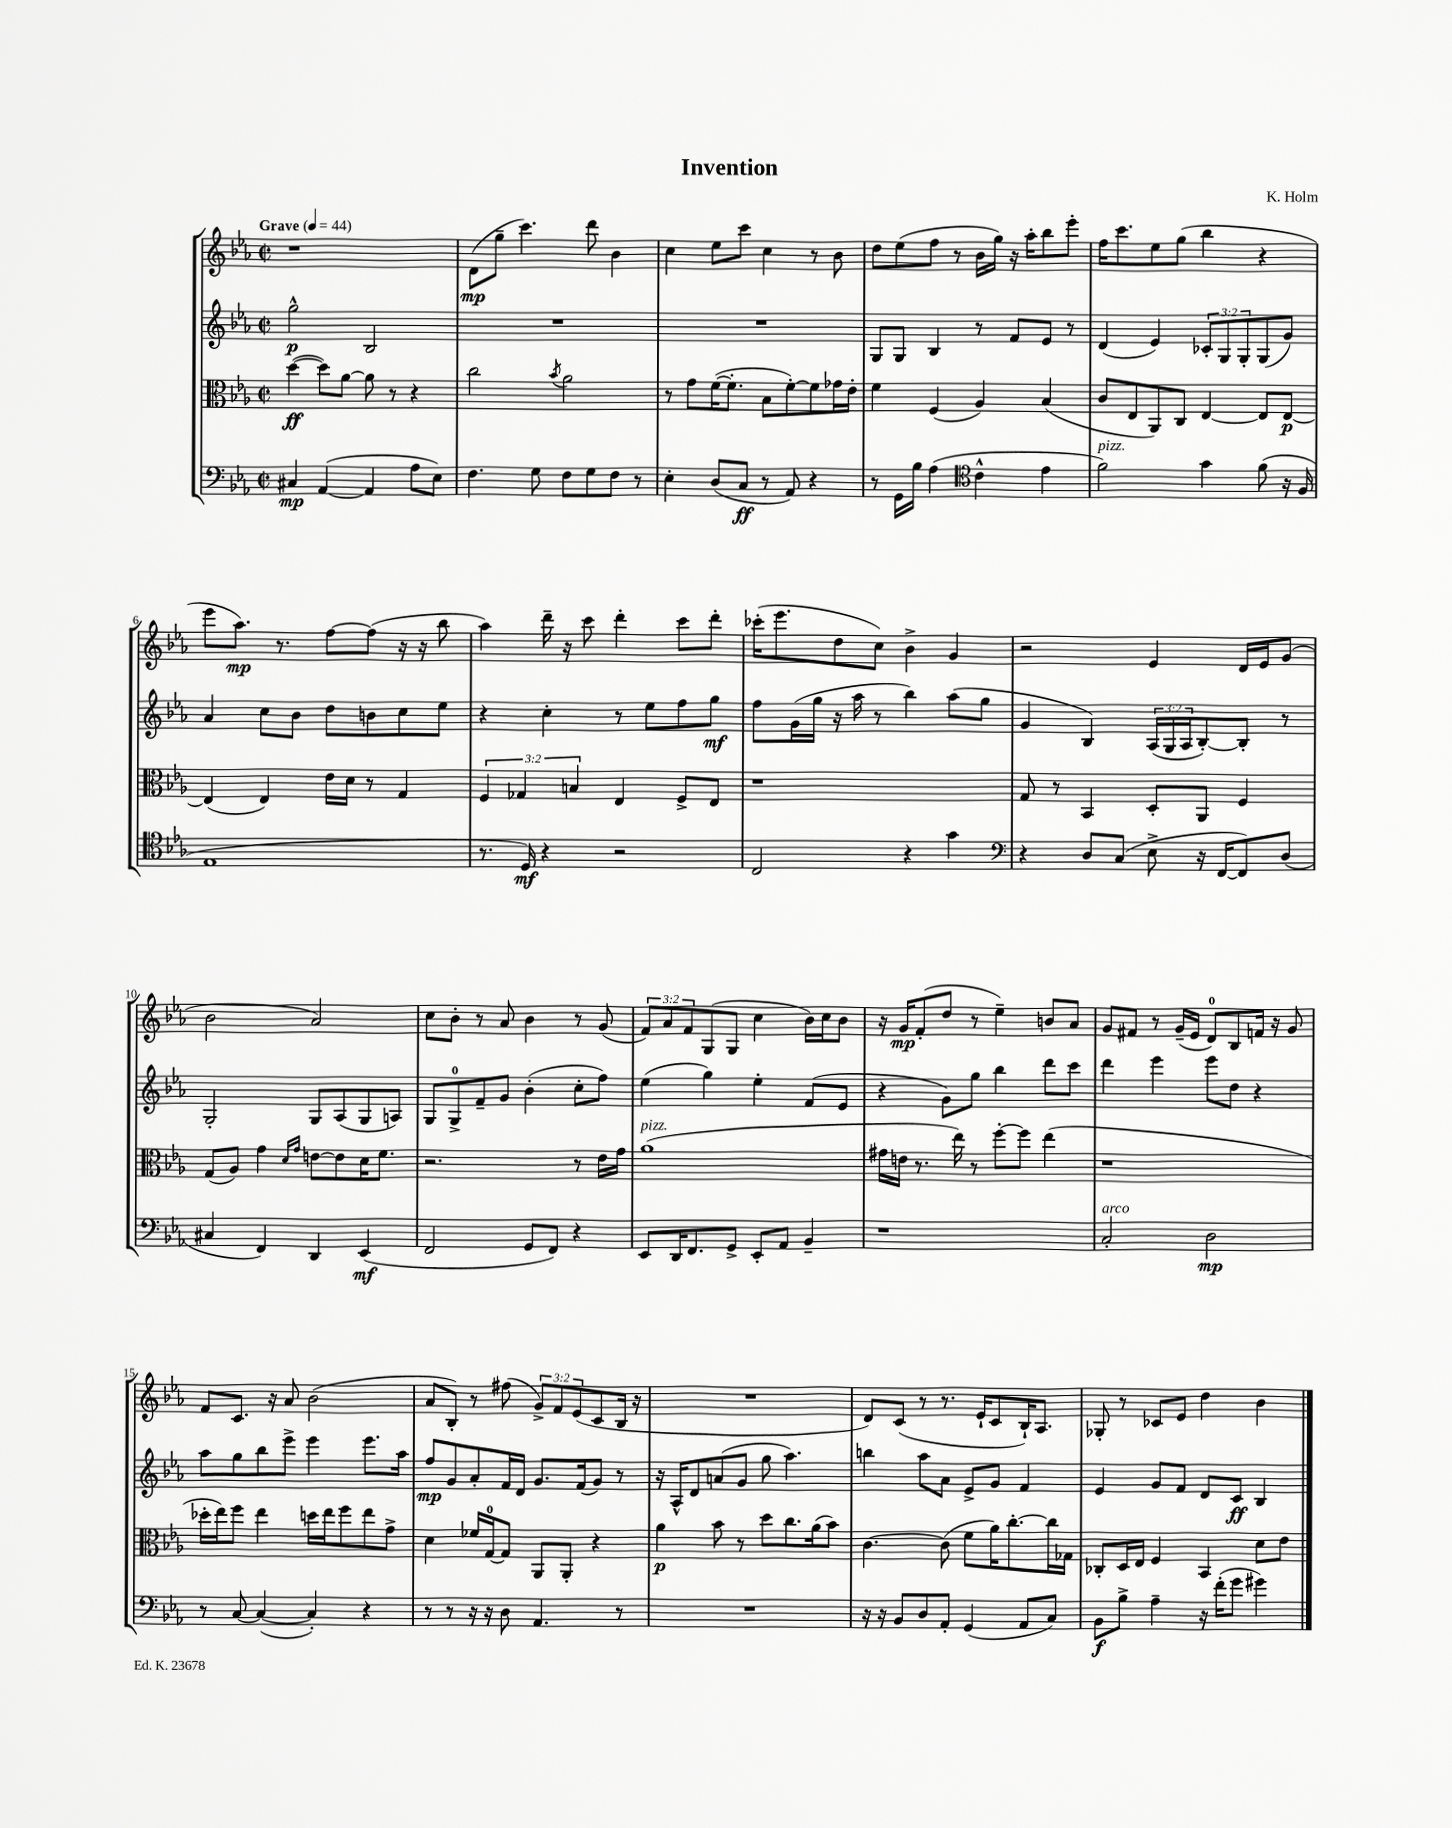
\header { title = "Invention" composer = "K. Holm" }
<<
\new StaffGroup <<
\new Staff = "s0" {
    \clef treble \key ees \major \defaultTimeSignature \time 2/2 \override Staff.TupletNumber.text = #tuplet-number::calc-fraction-text \tempo "Grave" 4 = 44
    r1 |
    d'8\mp( g''8-- c'''4.) d'''8 bes'4 |
    c''4 ees''8 c'''8 c''4 r8 bes'8 |
    d''8 ees''8( f''8 r8 bes'16 g''16) r16 aes''16-. bes''8 ees'''8-. |
    f''16 c'''8. ees''8 g''8( bes''4 r4 |
    ees'''8 aes''8.\mp) r8. f''8~ f''8( r16 r16 bes''8 |
    aes''4) d'''16-- r16 c'''8 d'''4-. c'''8 d'''8-. |
    ces'''16-.( ees'''8. d''8 c''8) bes'4-> g'4 |
    r2 ees'4 d'16 ees'16 g'8( |
    bes'2 aes'2) |
    c''8 bes'8-. r8 aes'8 bes'4 r8 g'8( |
    \tuplet 3/2 { f'8) aes'8 f'8 } g8( g8 c''4 bes'16) c''16 bes'8 |
    r16 g'16\mp f'8-.( d''8 r8 ees''4--) b'8 aes'8 |
    g'8 fis'8 r8 g'16--( ees'16 d'8-0) bes8 f'16 r16 g'8 |
    f'8 c'8. r16 aes'8 bes'2( |
    aes'8 bes8-.) r8 fis''8( \tuplet 3/2 { g'8->) f'8 ees'8( } c'8 bes16 r16 |
    R1 |
    d'8) c'8( r8 r8. ees'16-! c'8 bes16-!) aes8. |
    ges8-. r8 ces'8 ees'8 d''4 bes'4 \bar "|." |
}
\new Staff = "s1" {
    \clef treble \key ees \major \defaultTimeSignature \time 2/2 \override Staff.TupletNumber.text = #tuplet-number::calc-fraction-text
    g''2-^\p bes2 |
    R1 |
    R1 |
    g8 g8 bes4 r8 f'8 ees'8 r8 |
    d'4( ees'4) \tuplet 3/2 { ces'8-. g8 g8-. } g8( g'8) |
    aes'4 c''8 bes'8 d''8 b'8 c''8 ees''8 |
    r4 c''4-. r8 ees''8 f''8 g''8\mf |
    f''8 g'16( g''16 r16 aes''16 r8 bes''4) aes''8( g''8 |
    g'4 bes4) \tuplet 3/2 { aes16( g16 aes16 } bes8~-.) bes8-. r8 |
    g2-. g8 aes8( g8 a8) |
    g8 g8-0-> f'8-- g'8 bes'4-.( c''8-. f''8) |
    ees''4( g''4) ees''4-. f'8( ees'8 |
    r4 g'8) g''8 bes''4 d'''8 c'''8 |
    d'''4 ees'''4 ees'''8 d''8 r4 |
    aes''8 g''8 bes''8 ees'''8-> ees'''4 ees'''8. aes''16 |
    f''8\mp g'8 aes'8-. f'16 d'16 g'8. f'16( g'8) r8 |
    r16 aes16-^ d'8 a'8( g'8 g''8 aes''4.) |
    b''4 aes''8 aes'8 ees'8-> g'8 f'4 |
    ees'4 g'8 f'8 d'8 c'8\ff bes4 \bar "|." |
}
\new Staff = "s2" {
    \clef alto \key ees \major \defaultTimeSignature \time 2/2 \override Staff.TupletNumber.text = #tuplet-number::calc-fraction-text
    d''4~\ff( d''8) aes'8~ aes'8 r8 r4 |
    c''2 \acciaccatura { bes'8 } aes'2 |
    r8 g'8 f'16~( f'8.-. bes8 f'8~-.) f'8 ges'16 ees'16-. |
    f'4 f4( aes4) bes4( |
    c'8 ees8 aes,8) c8 ees4~ ees8 ees8~\p |
    ees4( ees4) ees'16 d'16 r8 g4 |
    \tuplet 3/2 { f4 ges4 b4 } ees4 f8-> ees8 |
    r1 |
    g8 r8 bes,4 d8-. aes,8 f4 |
    g8( aes8) g'4 \grace { d'16 g'16 } e'8~ e'8 d'16 f'8. |
    r2. r8 ees'16 g'16 |
    aes'1^\markup { \italic "pizz." }( |
    gis'16 e'16 r8. ees''16) r8 f''8~-. f''8 ees''4( |
    r1 |
    des''16-. ees''16) f''8 ees''4 d''16 ees''16 f''8 ees''8 g'8-> |
    d'4 fes'16 g16-0~ g8 aes,8 aes,8-. r4 |
    aes'4\p bes'8 r8 d''8 c''8. aes'16( bes'8) |
    c'4.~ c'8( f'8 aes'16) c''8.~-. c''16 ges16 |
    ces8-. d16 ees16 f4 bes,4 d'8 ees'8 \bar "|." |
}
\new Staff = "s3" {
    \clef bass \key ees \major \defaultTimeSignature \time 2/2
    cis4\mp aes,4~( aes,4 aes8 ees8) |
    f4. g8 f8 g8 f8 r8 |
    ees4-. d8( c8\ff r8 aes,8) r4 |
    r8 g,16 bes16 aes4( \clef tenor c'4-^ ees'4 |
    f'2^\markup { \italic "pizz." }) g'4 f'8( r16 f16 |
    ees1 |
    r8. d16\mf) r4 r2 |
    c2 r4 g'4 |
    \clef bass r4 d8 c8( ees8-> r16 f,16~ f,8) d8( |
    cis4 f,4) d,4 ees,4\mf( |
    f,2 g,8 f,8) r4 |
    ees,8 d,16 f,8. g,8-> ees,8-. aes,8 bes,4-- |
    r1 |
    c2-.^\markup { \italic "arco" } d2\mp |
    r8 c8~ c4~( c4-.) r4 |
    r8 r8 r16 r16 d8 aes,4. r8 |
    R1 |
    r16 r16 bes,8 d8 aes,8-. g,4( aes,8 c8) |
    bes,8\f bes8-> aes4-- r16 f'16-.( g'8 gis'4) \bar "|." |
}
>>
>>
